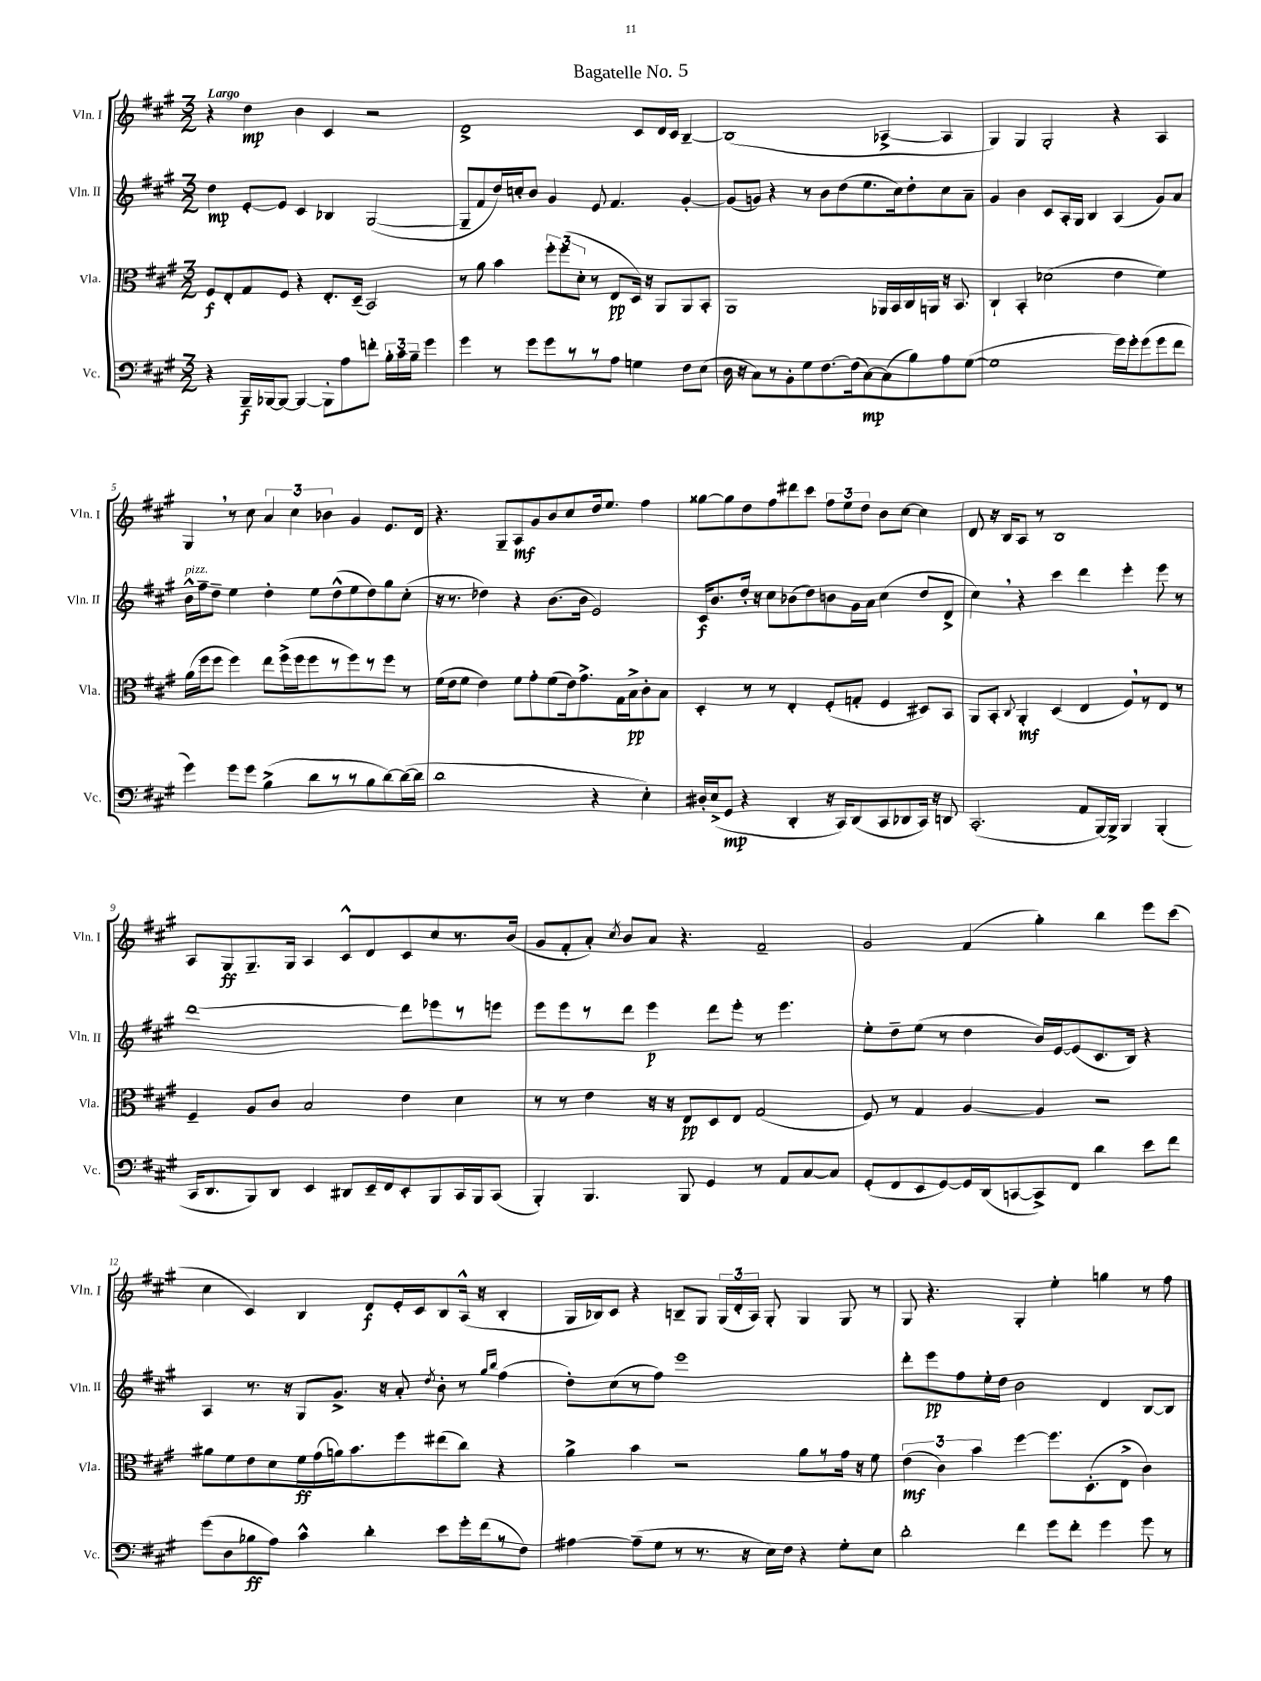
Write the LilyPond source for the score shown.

\header { title = "Bagatelle No. 5" }
<<
\new StaffGroup <<
\new Staff = "s0" \with { instrumentName = "Vln. I" shortInstrumentName = "Vln. I" } {
    \clef treble \key a \major \numericTimeSignature \time 3/2 \tempo "Largo"
    \autoBeamOff r4 d''4\mp b'4 cis'4 r2 |
    d'1-> cis'8[ d'16 cis'16] b4~-- |
    b1( aes4~-> aes4 |
    gis4) gis4 gis2-. r4 a4 |
    gis4 \breathe r8 cis''8 \tuplet 3/2 { a'4 cis''4 bes'4 } gis'4 e'8.[ d'16] |
    r4. gis8[-- a8\mf gis'8 b'8 cis''8 d''16 e''8.] fis''4 |
    gisis''8[~ gisis''8 d''8 fis''8 dis'''8 cis'''8] \tuplet 3/2 { fis''8[ e''8 d''8] } b'8[ cis''8]~ cis''4 |
    d'8 r16 b16[ a8] r8 b1 |
    a8[ gis8\ff gis8.-- gis16] a4 cis'8[-^ d'8 cis'8 cis''8 r8. b'16]( |
    gis'8[ fis'8-. a'8]-.) \acciaccatura { cis''8 } b'8[ a'8] r4. fis'2-- |
    gis'2 fis'4( gis''4-.) b''4 e'''8[ cis'''8]( |
    cis''4 cis'4) b4 d'8[\f e'16-. cis'16 b8 a16]-^( r16 b4-. |
    gis16[ bes16) cis'8] r4 b8[-- gis8] \tuplet 3/2 { gis16[( d'16-. a16]) } gis8-. gis4 gis8 r8 |
    gis8 r4. gis4-. e''4-. g''4 r8 fis''8 \bar "|." |
}
\new Staff = "s1" \with { instrumentName = "Vln. II" shortInstrumentName = "Vln. II" } {
    \clef treble \key a \major \numericTimeSignature \time 3/2
    \autoBeamOff d''4\mp e'8[~-. e'8] cis'4 bes4 gis2~( |
    gis8[-- fis'8 d''16) c''16-. b'8] gis'4 e'8 fis'4. gis'4~-. |
    gis'8[( g'8]) r4 r8 b'8[ d''8( e''8. cis''16) d''8-. cis''8 a'8]-- |
    gis'4 b'4 cis'8[ a16-. gis16] b4 a4( gis'8[) a'8] |
    b'16[-^^\markup { \italic "pizz." } fis''16-- d''8]-- e''4 d''4-. e''8[ d''8-^( e''8 d''8) gis''8 cis''8]-.( |
    r16 r8. des''4) r4 b'8.[( b'16] e'2) |
    cis'16[\f b'8. d''16]-. r16 cis''8[ bes'8( d''8) b'8 gis'16 a'16] cis''4( d''8[ d'8]-> |
    cis''4) \breathe r4 cis'''4 d'''4 e'''4-. e'''8 r8 |
    d'''1~ d'''8[ ees'''8 r8 e'''8] |
    e'''8[ e'''8 r8 d'''8] e'''4\p d'''8[ e'''8]-. r8 e'''4. |
    e''8[-. d''8-- e''8]( r8 d''4 b'16[) e'16~ e'8( cis'8. b16]) r4 |
    a4 r8. r16 gis8[ gis'8.]-> r16 a'8-. \acciaccatura { d''8 } b'8-. r8 \grace { gis''16[ b''16] } fis''4( |
    d''8[-.) cis''8( r8 fis''8]) e'''1 |
    d'''8[-. e'''8\pp fis''8 e''16-. d''16] b'2 d'4 b8[~ b8] \bar "|." |
}
\new Staff = "s2" \with { instrumentName = "Vla." shortInstrumentName = "Vla." } {
    \clef alto \key a \major \numericTimeSignature \time 3/2
    \autoBeamOff fis8[\f e8-. gis8 fis8] r4 e8.[-. d16]--( b,2) |
    r8 a'8 b'4 \tuplet 3/2 { fis''8[-. fis''8( d'8]-. } r8 e8[\pp d16]) r16 a,8[ a,8 b,8]-. |
    a,1 aes,16[ b,16 cis16 a,16] r16 b,8. |
    cis4-! b,4-. des'2( e'4 fis'4) |
    a'16[( fis''16 fis''8] fis''4) e''8[ fis''16->( fis''16 fis''8 r8 fis''8) r8 fis''8] r8 |
    fis'16[( e'16 fis'8] e'4) fis'8[ gis'8-. fis'8( e'16) gis'8.-> gis16 b16->\pp cis'8-. b8] |
    d4-. r8 r8 e4-. fis8[-.( g8]-. fis4 dis8[) b,8] |
    a,8[ b,8]-. \appoggiatura { cis8 } a,4-.\mf d4( e4 fis8[) \breathe r8 e8] r8 |
    fis4-- a8[ cis'8] b2 e'4 d'4 |
    r8 r8 e'4 r16 r16 e8[\pp d8 e8] gis2( |
    fis8) r8 gis4 a4~ a4 r2 |
    ais'8[ fis'8 e'8 d'8 fis'16\ff gis'16( a'16) b'8. fis''8 eis''8( cis''8]) r4 |
    a'4-> b'4 r2 a'8[ r8 gis'16] r16 fis'8 |
    \tuplet 3/2 { e'4\mf( cis'4) b'4 } fis''4~ fis''8.[ d8.-.( e8]-> cis'4) \bar "|." |
}
\new Staff = "s3" \with { instrumentName = "Vc." shortInstrumentName = "Vc." } {
    \clef bass \key a \major \numericTimeSignature \time 3/2
    \autoBeamOff r4 b,,16[--\f bes,,16~ bes,,8]~ bes,,4~ bes,,8[-. a8 f'8]-. \tuplet 3/2 { b16[-. cis'16 b16]-- } gis'4 |
    gis'4 r8 gis'8[ gis'8 r8 r8 a8] g4 fis8[ e8]( |
    d16 r16 cis8[) r8 b,8-. gis8 fis8.~ fis16( cis8~\mp) cis8( b8) a8 gis8]~( |
    gis1 gis'16[) gis'16-. gis'8( gis'8 fis'8] |
    gis'4) gis'8[ gis'8] b4->( d'8[ r8 r8 b8 d'8~) d'16~( d'16] |
    d'1 r4 e4-.) |
    dis16[-. e16->( gis,8]\mp r4 d,4-. r16 cis,16[) d,8( cis,8 des,8 cis,16]) r16 d,8 |
    cis,2.-.( a,8[ b,,16~) b,,16]-> b,,4 b,,4-.( |
    cis,16[ d,8. b,,8) d,8] e,4 dis,8[ e,16-- fis,16 e,8-. b,,8 cis,16 b,,16 cis,8]( |
    b,,4-.) b,,4. b,,8 gis,4 r8 a,8[ cis8~ cis8] |
    gis,8[-.( fis,8 e,8 gis,8~) gis,16 d,16( c,8~ c,8->) fis,8] d'4 e'8[ fis'8] |
    gis'8[( d8 bes8\ff a8]) cis'4-^ d'4-. e'8[ gis'16-. fis'16( r8 fis8]) |
    ais4~ ais8[--( gis8] r8 r8. r16 e16[) fis16] r4 gis8[-. e8] |
    d'2-. fis'4 gis'8[ fis'8]-. gis'4 gis'8 r8 \bar "|." |
}
>>
>>
